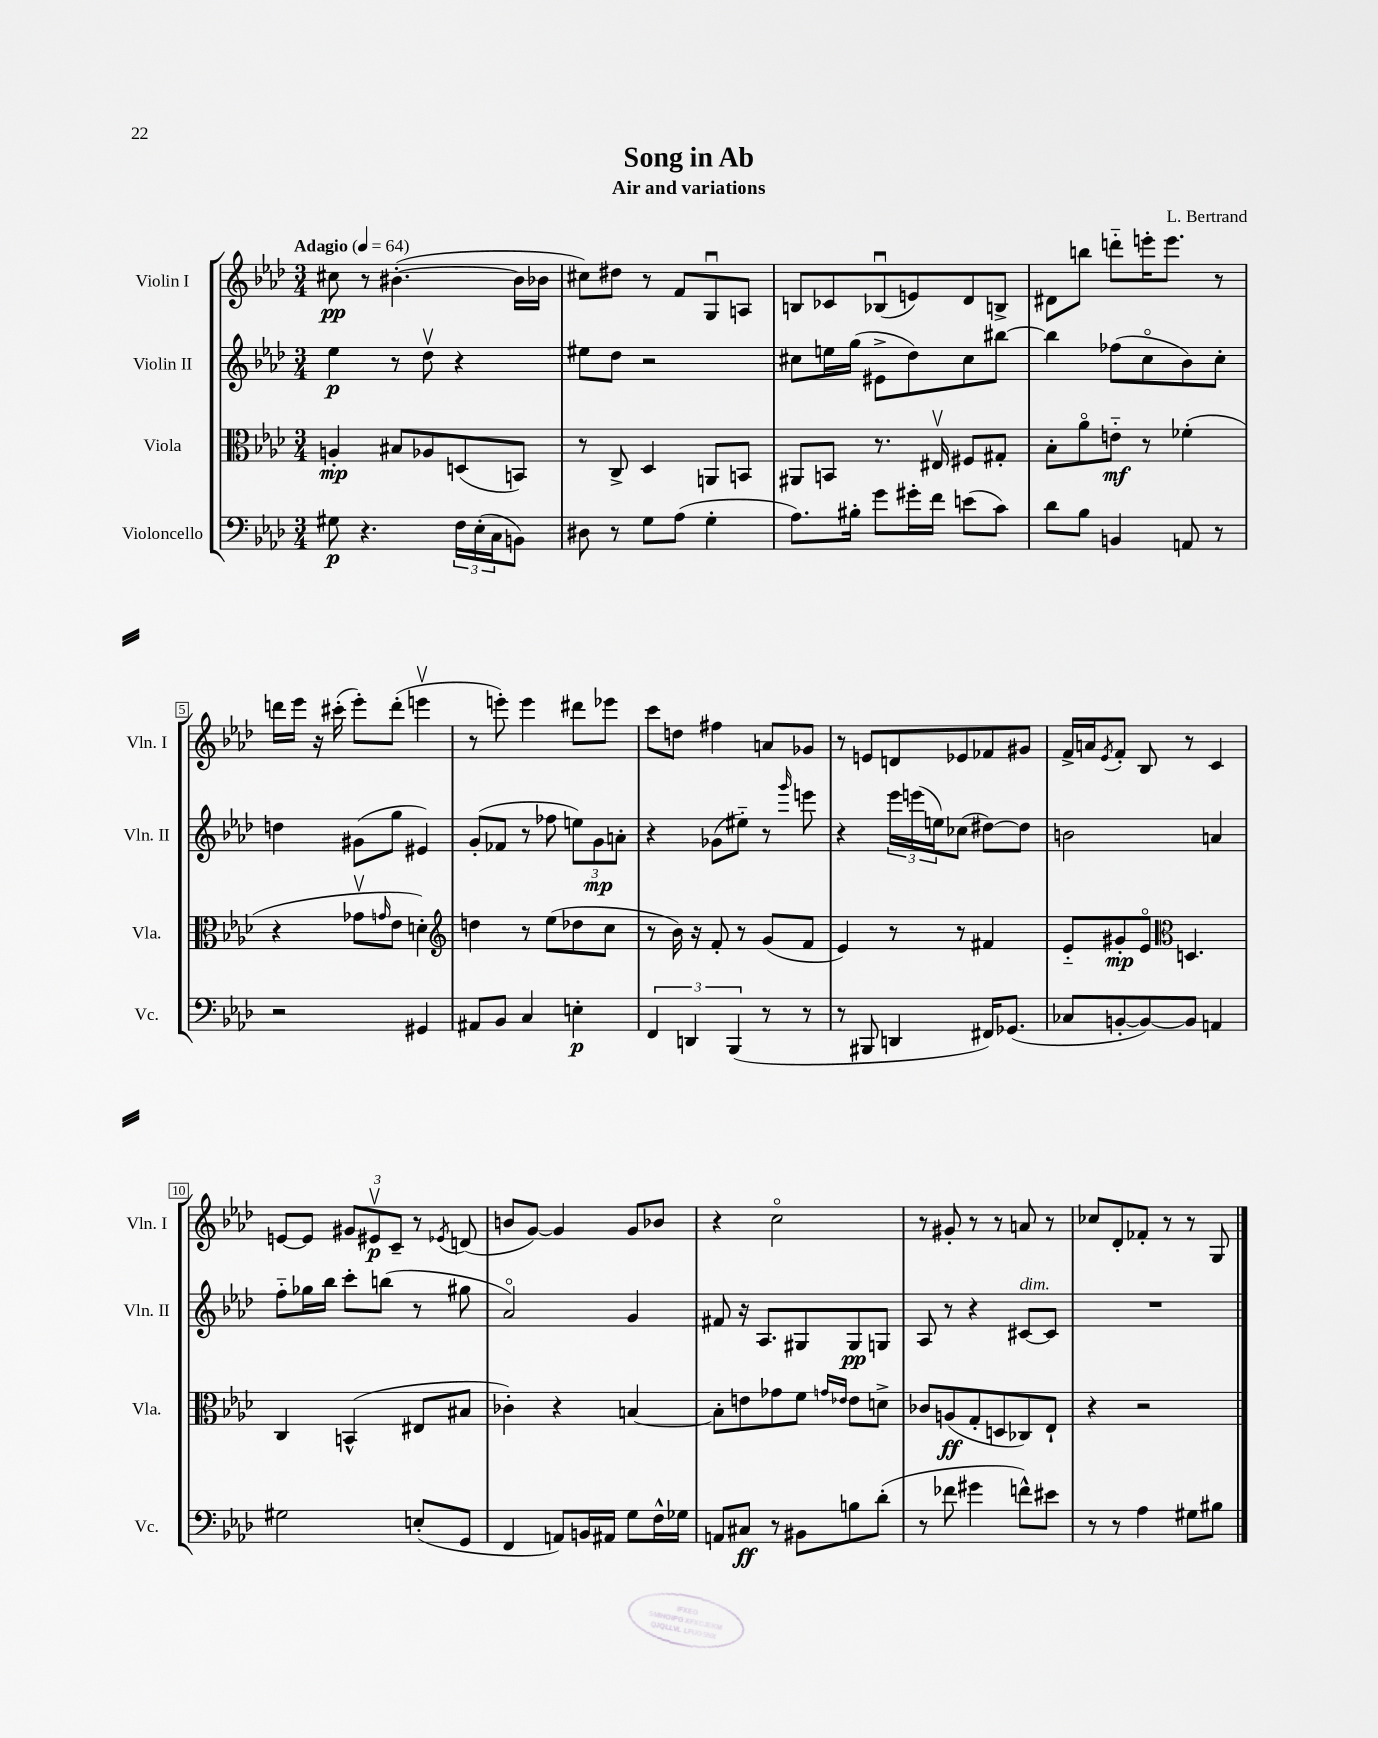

**kern	**kern	**kern	**kern
*staff4	*staff3	*staff2	*staff1
*clefF4	*clefC3	*clefG2	*clefG2
*k[b-e-a-d-]	*k[b-e-a-d-]	*k[b-e-a-d-]	*k[b-e-a-d-]
*M3/4	*M3/4	*M3/4	*M3/4
*MM64	*MM64	*MM64	*MM64
8G#	4A'	4ee-	8cc#
4.r	.	.	8r
.	8B#	8r	([4.b#'
.	8A-	8dd-v	.
24F	(8D	4r	.
(24E-'	.	.	.
24C	.	.	.
8BB)	8BB)	.	16b#]
.	.	.	16b-
=	=	=	=
8D#	8r	8ee#	8cc#)
8r	8C^	8dd-	8dd#
8G	4D-	2r	8r
(8A-	.	.	8f
4G'	8AA	.	8Gu
.	8BB	.	8A
=	=	=	=
8.A-)	8AA#	8cc#	8B
.	8BB	16ee	8c-
16B#'	.	(16gg	.
8g	8.r	8e#^	(8B-u
16g#'	.	8dd-)	8e)
16f	16E#v	.	.
(8e	8F#	8cc#	8d-
8c)	8G#'	[8bb#	8B^
=	=	=	=
8d-	8B-'	4bb#]	8d#
8B-	8a-o	.	8bb
4BB	8e'~	(8ff-	8ddd'~
.	8r	8cco	16eee'
.	.	.	8.eee
8AA	(4f-'	8b-)	.
8r	.	8cc'	8r
=	=	=	=
2r	4r	4dd	16ddd
.	.	.	16eee-
.	.	.	16r
.	.	.	(16ccc#'
.	8g-v	(8g#	8eee-')
.	16qqg	.	.
.	8e-	8gg	(8ddd'
4GG#	4d')	4e#)	4eeev
=	=	=	=
*	*clefG2	*	*
8AA#	4dd	(8g'	8r
8BB-	.	8f-	8eee')
4C	8r	8r	4eee
.	(8ee-	8ff-	.
4E'	8dd-	12ee)	8ddd#
.	.	12g	.
.	8cc	.	8eee-
.	.	12a'	.
=	=	=	=
6FF	8r	4r	8ccc
.	16b-)	.	8dd
6DD	.	.	.
.	16r	.	.
.	8f'	(8g-	4ff#
(6BBB-	.	.	.
.	8r	8ee#'~)	.
8r	(8g	8r	8a
.	.	16qqggg	.
8r	8f	8eee	8g-
=	=	=	=
8r	4e-)	4r	8r
8BBB#	.	.	8e
4DD	8r	24eee-	8d
.	.	(24eee	.
.	.	24ee)	.
.	8r	(8cc-	8e-
16FF#)	4f#	[8dd#)	8f-
(8.GG-	.	.	.
.	.	8dd#]	8g#
=	=	=	=
8C-	8e-'~	2b	16f^
.	.	.	16a
.	.	.	8qe-
[8BB'	8g#'	.	8f'
8BB_)	8e-o	.	8B-
*	*clefC3	*	*
8BB]	4.D	.	8r
4AA	.	4a	4c
=	=	=	=
2G#	4C	8ff'~	[8e
.	.	16gg-	8e]
.	.	16bb-	.
.	(4BB^^	8ccc'	12g#
.	.	.	12e#v
.	.	(8bb	.
.	.	.	12c~
(8E'	8E#	8r	8r
.	.	.	8qe-
8GG	8B#	8gg#	(8d
=	=	=	=
4FF	4c-')	2a-o)	8b
.	.	.	[8g)
8AA)	4r	.	4g]
16BB	.	.	.
16AA#	.	.	.
8G	[4B	4g	8g
16F^^	.	.	8b-
16G-	.	.	.
=	=	=	=
8AA	8B']	8f#	4r
8C#	8e	16r	.
.	.	8.A-	.
8r	8g-	.	2cco
8BB#	8f	8G#	.
.	16qqg	.	.
.	16qqe-	.	.
8B	8e-	8G#	.
(8d-'	8d^	8G	.
=	=	=	=
8r	8c-	8A-	8r
8f-	(8A	8r	8g#'
4g#	8G'	4r	8r
.	8D	.	8r
8f^^)	8C-)	[8c#	8a
8e#	8E-`	8c#]	8r
=	=	=	=
8r	4r	2.r	8cc-
8r	.	.	8d-'
4A-	2r	.	8f-'
.	.	.	8r
8G#	.	.	8r
8B#	.	.	8G
==	==	==	==
*-	*-	*-	*-
